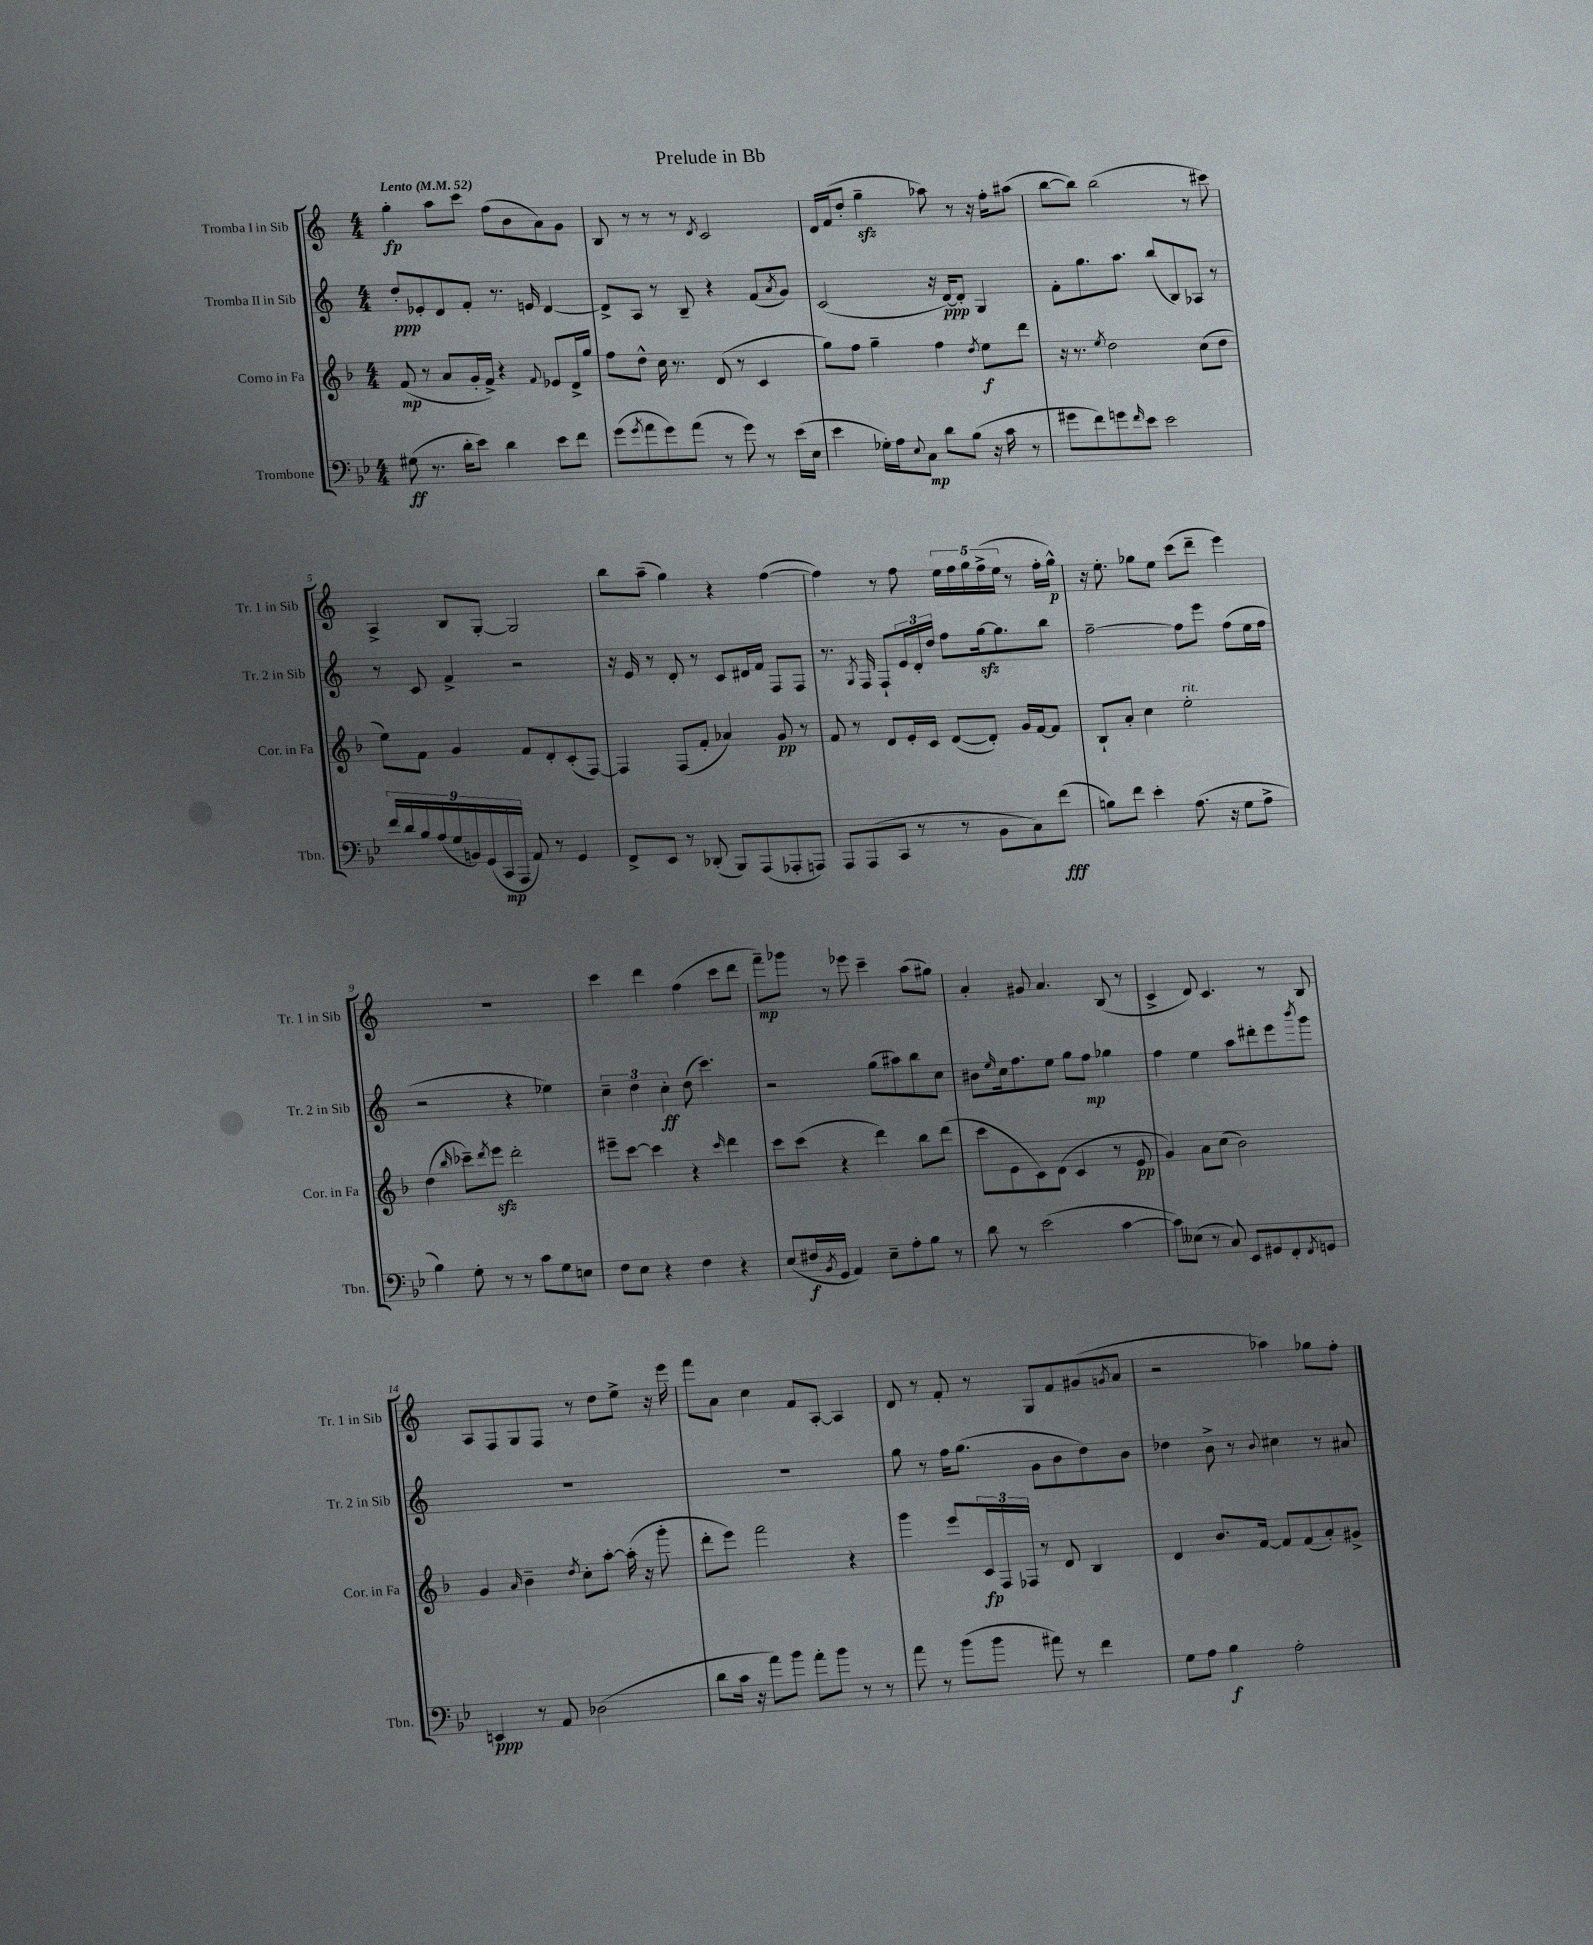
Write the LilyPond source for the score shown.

\header { title = "Prelude in Bb" }
<<
\new StaffGroup <<
\new Staff = "s0" \with { instrumentName = "Tromba I in Sib" shortInstrumentName = "Tr. 1 in Sib" } {
    \clef treble \key c \major \numericTimeSignature \time 4/4 \tempo "Lento" 4 = 52
    g''4-.\fp a''8 c'''8 f''8( b'8 a'8) g'8 |
    b8 r8 r8 r8 \acciaccatura { d'8 } c'2 |
    d'16 f'16( d''8-. g''4--\sfz aes''8) r8 r16 f''16-. ais''8( |
    b''8~ b''8) b''2( r8 cis'''8) |
    a4-> b8 g8~-. g2 |
    b''8 a''8--( g''4) r4 f''4~( |
    f''4) r8 f''8 \tuplet 5/4 { e''16 f''16 g''16 f''16->( e''16 } r8 f''16-. g''16-^\p) |
    r16 e''8.-. ges''8 e''8 c'''8( d'''8-- e'''4) |
    R1 |
    c'''4 d'''4 f''4( c'''8 d'''8 |
    f'''8--\mp) ges'''8 r8 ees'''8 c'''4-- a''8( gis''8) |
    a'4-. gis'8 a'4. b8( r8 |
    c'4-> d'8) c'4. r8 b8 |
    a8 f8 g8 f8 r8 d''8 e''8-> r16 e'''16 |
    f'''8 a'8 c''4 f'8 a8~-. a4 |
    d'8 r8 f'8-. r8 g8 f'8 gis'8( \acciaccatura { g'8 } a'8 |
    r2 aes''4) ges''8 f''8-. \bar "|." |
}
\new Staff = "s1" \with { instrumentName = "Tromba II in Sib" shortInstrumentName = "Tr. 2 in Sib" } {
    \clef treble \key c \major \numericTimeSignature \time 4/4
    d''8-.\ppp ees'8-. d'8 f'8-. r8. e'16 d'4~ |
    d'8-> a8 r8 b8-- r4 f'8( \acciaccatura { a'8 } g'8) |
    c'2( r16 d'16~\ppp) d'8-. g4 |
    f'8-. g''8. a''8. b''8( b8) aes8 r8 |
    r8 c'8 f'4-> r2 |
    r16 e'16 r8 d'8-. r8 c'8 dis'16 f'16 f8 f8 |
    r8. \acciaccatura { g8 } f16 f8-! \tuplet 3/2 { e'16 d'16-. d''16 } f''8 g''16~\sfz g''8. b''8 |
    f''2~-- f''8 e'''8 f''8( e''16 f''16 |
    r2 r4 ees''4) |
    \tuplet 3/2 { c''4-- d''4 c''4-.\ff } d''8( c'''4.) |
    r2 g''8( ais''8) b''8 c''8 |
    bis'8 \grace { e''16 } c''16 f''8. e''8 g''8 f''8\mp ges''4 |
    f''4 e''4 a''8 dis'''8-. e'''8 \acciaccatura { b'''8 } g'''8 |
    R1 |
    R1 |
    g''8 r8 f''16 g''8.( g'8 b'8 d''8) b'8 |
    des''4 b'8-> r8 \appoggiatura { b'8 } cis''4 r8 ais'8 \bar "|." |
}
\new Staff = "s2" \with { instrumentName = "Corno in Fa" shortInstrumentName = "Cor. in Fa" } {
    \clef treble \key f \major \numericTimeSignature \time 4/4
    f'8\mp( r8 a'8 g'16-. f'16->) r4 \appoggiatura { f'8 } ees'8 d'16-> g''16 |
    f''8 d''8-^ c''16 r8. d'8( r8 c'4 |
    g''8) f''8 g''4-- f''4 \acciaccatura { d''8 } e''8\f d'''8 |
    r16 r8. \acciaccatura { e''8 } d''2 c''8( d''8 |
    e''8) f'8 g'4 f'8 d'8-. c'8-.( f8~) |
    f4 f8( f'8-. aes'4) g'8\pp r8 |
    f'8 r8 d'8 e'16-. c'16 d'8~( d'8-.) g'16 f'16~ f'8 |
    bes8-! a'8-. c''4 e''2-.^\markup { \italic "rit." } |
    d''4( \grace { bes''16 } ces'''8--) \acciaccatura { d'''8 } e'''8\sfz d'''2-. |
    eis'''8-- c'''8~ c'''4 r4 \grace { c'''16 } d'''4 |
    c'''8 c'''8( r4 d'''4) bes''8 d'''8( |
    c'''8 e'8 c'8) d'8( c'4 r8 e'8\pp |
    g'4) a'8 c''8( bes'2) |
    g'4 \grace { a'16 } bes'4-- \acciaccatura { d''8 } c''8-. a''8~-. a''16-.( r16 g'''8-. |
    d'''8-. e'''8) f'''2 r4 |
    g'''4 e'''8 \tuplet 3/2 { c'16\fp f16 fes16 } r8 d'8 bes4 |
    d'4 bes'8. f'16~ f'8 f'8( a'8-.) gis'8-> \bar "|." |
}
\new Staff = "s3" \with { instrumentName = "Trombone" shortInstrumentName = "Tbn." } {
    \clef bass \key bes \major \numericTimeSignature \time 4/4
    gis8\ff( r8. d'16-. ees'8) d'4 ees'8 f'8 |
    g'8( \acciaccatura { g'8 } a'8 g'8) a'8( r8 g'8) r8 ees'16( ees16 |
    ees'4 ges16-.) a16 \appoggiatura { ees8 } c8\mp d'8 bes8( r16 c'16 r8 |
    gis'8 f'8) g'8 \grace { f'16 } ees'8 ees'2 |
    \tuplet 9/8 { f'16 d'16 bes16 a16( g16 b,16) g,16( c,16\mp a,,16 } a,8) r8 g,4 |
    f,8-> ees,8 r8 des,8-.( bes,,8) a,,8( aes,,8-. a,,8) |
    a,,8 a,,8( c,8 r8 r8 bes,8 c8) f'8\fff( |
    b8) f'8 ees'4-. a8.( r16 g8 a8-> |
    bes4) g8-. r8 r8 c'8 g8 e8 |
    f8 ees8 r4 f4 r4 |
    ees8( fis16\f \acciaccatura { bes,8 } g,16 a,4) ees8-- a8-. bes8 r8 |
    d'8 r8 ees'2( c'4~ |
    c'8) eeses8( r8 c8) ees,8 gis,8 f,8-. \acciaccatura { f,8 } g,8 |
    e,4\ppp r8 a,8 des2( |
    d'8 c'16 r16 a'8) bes'8 a'8-. bes'8 r8 r8 |
    a'8 r8 bes'8( bes'8 ais'8) r8 f'4 |
    g8 a8 bes4\f a2-. \bar "|." |
}
>>
>>
